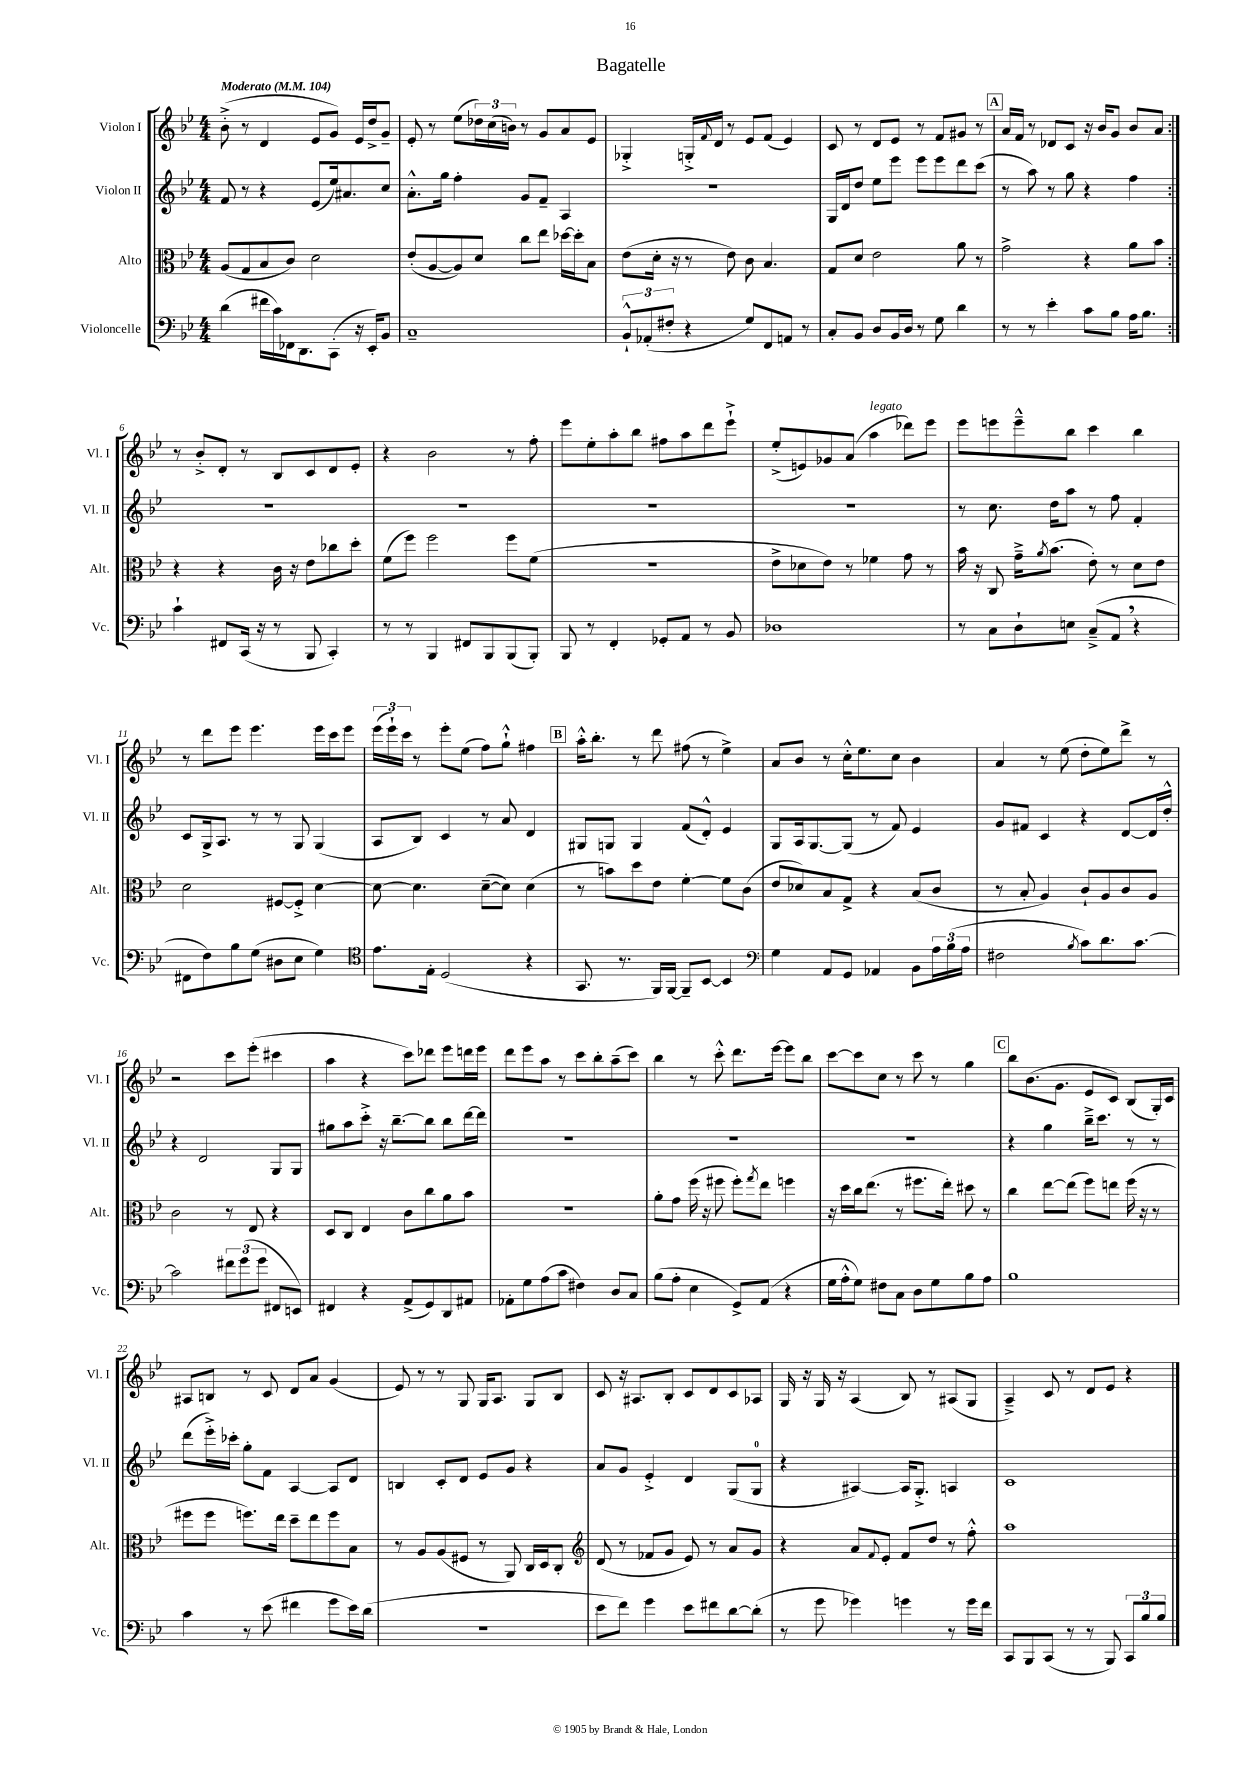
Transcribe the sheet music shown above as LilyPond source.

\header { title = "Bagatelle" }
<<
\new StaffGroup <<
\new Staff = "s0" \with { instrumentName = "Violon I" shortInstrumentName = "Vl. I" } {
    \clef treble \key bes \major \numericTimeSignature \time 4/4 \tempo "Moderato" 4 = 104
    \repeat volta 2 { bes'8-.->( r8 d'4 ees'8 g'8) ees'16 d''16-> g'8-- |
    ees'8-. r8 ees''8( \tuplet 3/2 { des''16) c''16( b'16) } r8 g'8 a'8 ees'8 |
    ges4-.-> g16-.-> \appoggiatura { f'8 } d'16 r8 ees'8 f'8( ees'4) |
    c'8 r8 d'8 ees'8 r8 f'8 gis'8 r8 |
    \mark \markup { \box "A" } a'16 f'16 r8 des'8 c'8 r16 bes'16 g'8 bes'8 a'8 | }
    r8 bes'8-.-> d'8-. r8 bes8 c'8 d'8 ees'8-. |
    r4 bes'2 r8 f''8-. |
    ees'''8 ees''8-. a''8-. bes''8 fis''8 a''8 d'''8 ees'''8-!-> |
    ees''8-.->( e'8) ges'8 a'8( a''4^\markup { \italic "legato" } des'''8) ees'''8 |
    ees'''8 e'''8 e'''8---^ bes''8 c'''4 bes''4 |
    r8 d'''8 ees'''8 ees'''4. ees'''16 c'''16 ees'''8 |
    \tuplet 3/2 { ees'''16( ees'''16-!) c'''16 } r8 ees'''8-. ees''8( f''8) g''8-!-^ fis''4 |
    \mark \markup { \box "B" } a''16-.-^ bes''8.-. r8 d'''8 fis''8( r8 ees''4->) |
    a'8 bes'8 r8 c''16-.-^ ees''8. c''8 bes'4 |
    a'4 r8 ees''8( d''8-. ees''8) d'''8-> r8 |
    r2 c'''8 ees'''8-.( cis'''4 |
    a''4 r4 c'''8) des'''8 ees'''8 d'''16 ees'''16 |
    d'''8 ees'''8 a''8 r8 c'''8 bes''8-. a''8--( c'''8) |
    bes''4 r8 c'''8-.-^ d'''8. ees'''16~ ees'''8 bes''8 |
    c'''8~ c'''8 c''8 r8 c'''8 r8 g''4 |
    \mark \markup { \box "C" } bes''8 bes'8.( g'8. ees'8 c'8) bes8( g16-.) c'16 |
    ais8 b8 r8 c'8 d'8 a'8 g'4( |
    ees'8) r8 r8 g8 g16 a8. g8 bes8 |
    c'8 r16 ais8. bes8-. c'8 d'8 c'8 aes8 |
    g16 r16 g16 r16 a4( bes8) r8 ais8( g8 |
    a4--->) c'8 r8 d'8 ees'8 r4 \bar "|." |
}
\new Staff = "s1" \with { instrumentName = "Violon II" shortInstrumentName = "Vl. II" } {
    \clef treble \key bes \major \numericTimeSignature \time 4/4
    \repeat volta 2 { f'8 r8 r4 ees'8( ees''16) ais'8. c''8 |
    a'8.-.-^ g''16 f''4-. g'8 f'8-- a4 |
    r1 |
    g16 d'16 d''8 ees''8 ees'''8 ees'''8 ees'''8 d'''8 c'''8( |
    \mark \markup { \box "A" } r8 a''8) r8 g''8 r4 f''4 | }
    R1 |
    R1 |
    R1 |
    R1 |
    r8 c''8. d''16 a''8 r8 f''8 f'4-. |
    c'8 g16-> a8. r8 r8 g8 g4( |
    a8 bes8) c'4 r8 a'8 d'4 |
    \mark \markup { \box "B" } gis8 g8 g4 f'8( d'8-.-^) ees'4 |
    g8 a16 g8.~ g8( r8 f'8) ees'4 |
    g'8 fis'8 c'4 r4 d'8~ d'16 d''16-.-^ |
    r4 d'2 g8 g8 |
    gis''8 a''8 c'''8-.-> r16 bes''8.~-- bes''8 bes''8 d'''16~ d'''16 |
    R1 |
    R1 |
    R1 |
    \mark \markup { \box "C" } r4 g''4 bes''16---> c'''8. r8 r8 |
    d'''8( ees'''16-.->) ces'''16-. g''8-. f'8 a4~ a8 d'8 |
    b4 c'8-. d'8 ees'8 g'8 r4 |
    a'8 g'8 ees'4-.-> d'4 g8( g8-0 |
    r4 ais4~) ais16 g8.-.-> a4 |
    c'1 \bar "|." |
}
\new Staff = "s2" \with { instrumentName = "Alto" shortInstrumentName = "Alt." } {
    \clef alto \key bes \major \numericTimeSignature \time 4/4
    \repeat volta 2 { a8( g8 bes8 c'8) d'2 |
    ees'8-.( a8~ a8) d'8 c''8 ees''8 des''16~ des''16-. bes8 |
    ees'8( d'16-. r16 r8 ees'8) c'8 bes4. |
    g8 d'8 ees'2 a'8 r8 |
    \mark \markup { \box "A" } g'2-> r4 a'8 bes'8 | }
    r4 r4 c'16 r16 ees'8 ces''8 d''8-. |
    f'8( f''8) f''2 f''8 f'8( |
    R1 |
    ees'8-> des'8 ees'8) r8 fes'4 g'8 r8 |
    bes'16 r16 c8 g'16---> \acciaccatura { a'8 } bes'8.( ees'8-.) r8 d'8 ees'8 |
    d'2 fis8~ fis8-.-> d'4~ |
    d'8~ d'4. d'8~--( d'8) d'4( |
    \mark \markup { \box "B" } r8 b'8) d''8 ees'8 f'4~-. f'8 c'8( |
    ees'8 des'8) bes8 g8-> r4 bes8( c'8 |
    r8 bes8-. a4) c'8-! a8 c'8 a8 |
    c'2 r8 ees8 r4 |
    d8 c8 ees4 c'8 c''8 a'8 bes'8 |
    R1 |
    a'8-. g'8 f''16( r16 fis''8 fis''8-.) \acciaccatura { g''8 } ees''8 f''4 |
    r16 d''16 c''16 ees''8.( r8 fis''8. ees''16-.) dis''8 r8 |
    \mark \markup { \box "C" } c''4 ees''8~ ees''8( f''8) e''8 f''16( r16 r8 |
    fis''8 fis''8 f''8.) ees''16 d''8-- ees''8 f''8 bes8 |
    r8 a8 a8( fis8 r8 a,8) c16 d16 c8-. |
    \clef treble d'8( r8 fes'8 g'8 ees'8) r8 a'8 g'8 |
    r4 a'8 \appoggiatura { f'8 } ees'8-. f'8 d''8 r8 f''8-.-^ |
    a''1 \bar "|." |
}
\new Staff = "s3" \with { instrumentName = "Violoncelle" shortInstrumentName = "Vc." } {
    \clef bass \key bes \major \numericTimeSignature \time 4/4
    \repeat volta 2 { d'4( fis'16 c'16) fes,16 d,8. c,8-.( r16 ees,16-.) bes,8 |
    c1-- |
    \tuplet 3/2 { bes,8-!-^ aes,8-.( fis8-. } r4 g8) f,8 a,8 r8 |
    c8-. bes,8 d8 bes,16 d16 r8 g8 d'4 |
    \mark \markup { \box "A" } r8 r8 ees'4-. c'8 bes8 a16 bes8. | }
    c'4-! fis,8 c,16( r16 r8 bes,,8 c,4-.) |
    r8 r8 bes,,4 fis,8 bes,,8 bes,,8( bes,,8-.) |
    bes,,8 r8 f,4-. ges,8-. a,8 r8 bes,8 |
    des1 |
    r8 c8 d8-! e8 c8--->( a,8 \breathe r4 |
    fis,8 f8) bes8 g8( dis8 ees8 g4) |
    \clef tenor ees'8. ees16-. d2( r4 |
    \mark \markup { \box "B" } g,8. r8. f,16) f,16~ f,8-- bes,8~ bes,4 |
    \clef bass g4 a,8 g,8 aes,4 bes,8 \tuplet 3/2 { a16 bes16( a16 } |
    fis2 \acciaccatura { bes8 } c'8) d'8. c'8.~ |
    c'2 \tuplet 3/2 { fis'8 g'8( g'8 } fis,8 e,8) |
    fis,4 r4 a,8->( g,8) d,8 ais,8 |
    aes,8-. g8 a8( c'8 fis4) d8 c8 |
    bes8( a8-. ees4 g,8->) a,8( r4 |
    g16 a16-.-^ g8) fis8 c8 d8 g8 bes8 a8 |
    \mark \markup { \box "C" } bes1 |
    c'4 r8 ees'8( fis'4 g'8 ees'16) d'16( |
    R1 |
    ees'8 f'8) g'4 ees'8 fis'8 d'8~ d'8-.( |
    r8 g'8 ges'4) g'4 r8 g'16 f'16 |
    c,8 bes,,8 c,8( r8 r8 bes,,8) \tuplet 3/2 { c,8 bes8 bes8 } \bar "|." |
}
>>
>>
